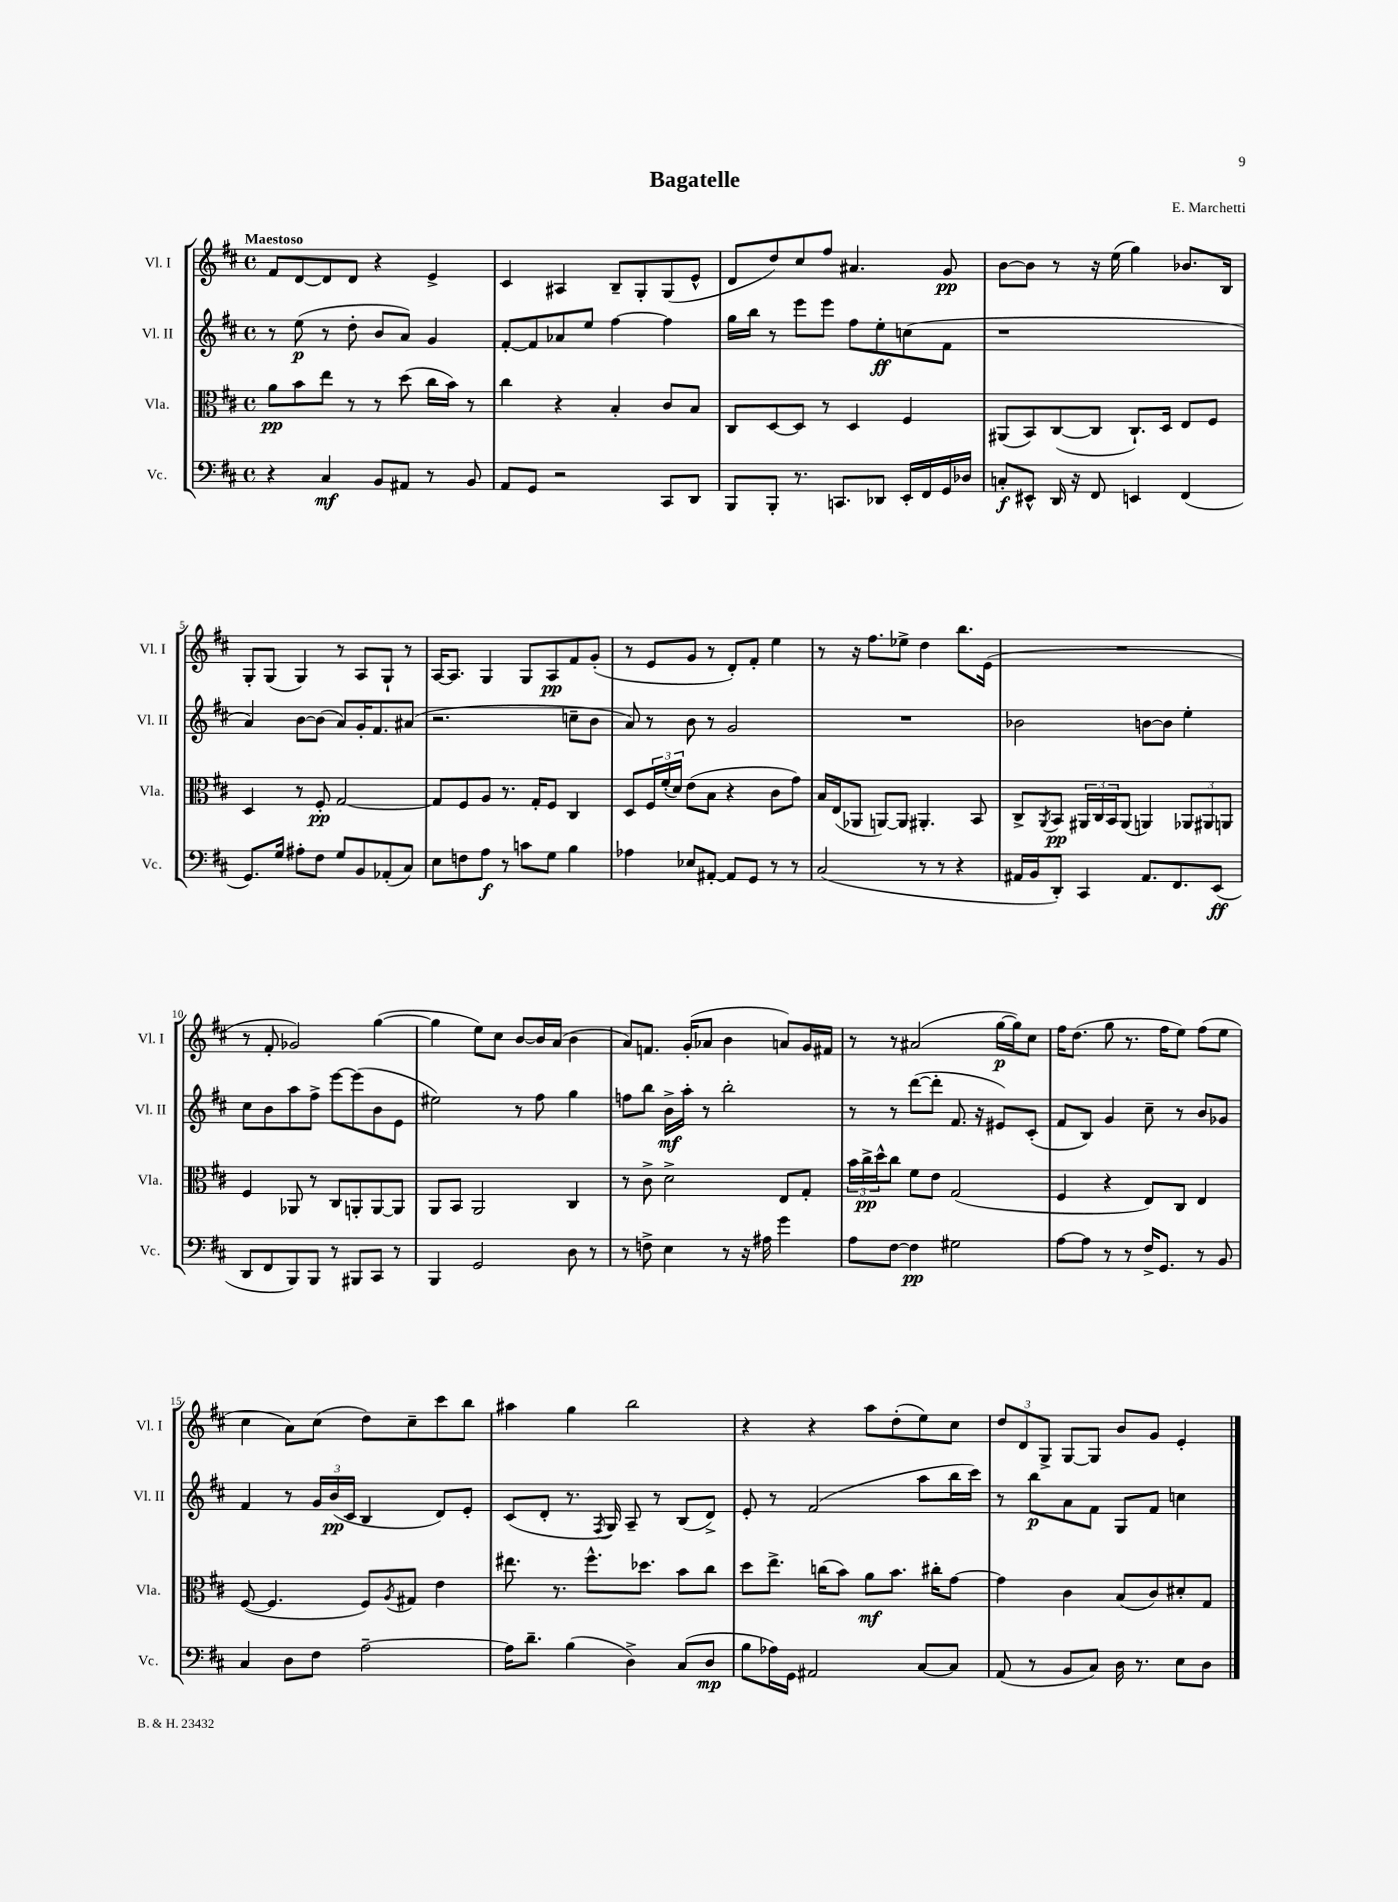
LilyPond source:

\header { title = "Bagatelle" composer = "E. Marchetti" }
<<
\new StaffGroup <<
\new Staff = "s0" \with { instrumentName = "Vl. I" shortInstrumentName = "Vl. I" } {
    \clef treble \key d \major \defaultTimeSignature \time 4/4 \tempo "Maestoso"
    fis'8 d'8~ d'8 d'8 r4 e'4-> |
    cis'4 ais4 b8-- g8-. g8( e'8-^ |
    d'8 d''8) cis''8 fis''8 ais'4. g'8\pp |
    b'8~ b'8 r8 r16 e''16( g''4) bes'8. b16 |
    g8-. g8( g4) r8 a8 g8-! r8 |
    a16~ a8. g4 g8 a8\pp fis'8 g'8-.( |
    r8 e'8 g'8 r8 d'8-.) fis'8-. e''4 |
    r8 r16 fis''8. ees''8-> d''4 b''8. e'16( |
    R1 |
    r8 fis'8-. ges'2) g''4~( |
    g''4 e''8) cis''8 b'8~ b'16 a'16( b'4 |
    a'8) f'8. g'16-.( aes'8 b'4 a'8) g'16 fis'16 |
    r8 r8 ais'2( g''16~\p g''16) cis''8 |
    fis''16 d''8.( g''8 r8. fis''16 e''8) fis''8( e''8 |
    cis''4 a'8) cis''8( d''8) cis''8-- cis'''8 b''8 |
    ais''4 g''4 b''2 |
    r4 r4 a''8 d''8-.( e''8) cis''8 |
    \tuplet 3/2 { d''8 d'8 g8-> } g8~ g8 b'8 g'8 e'4-. \bar "|." |
}
\new Staff = "s1" \with { instrumentName = "Vl. II" shortInstrumentName = "Vl. II" } {
    \clef treble \key d \major \defaultTimeSignature \time 4/4
    r8 e''8\p( r8 d''8-. b'8 a'8) g'4 |
    fis'8~-. fis'8 aes'8 e''8 fis''4~ fis''4 |
    g''16 b''16 r8 e'''8 e'''8 fis''8 e''8-.\ff c''8( fis'8 |
    r1 |
    a'4) b'8~ b'8( a'8) g'16-. fis'8. ais'8( |
    r2. c''8-- b'8 |
    a'8) r8 b'8 r8 g'2 |
    R1 |
    bes'2 b'8~ b'8 e''4-. |
    cis''8 b'8 a''8 fis''8-> e'''8~ e'''8( b'8 e'8 |
    eis''2) r8 fis''8 g''4 |
    f''8 b''8 b'16->\mf a''16-. r8 b''2-. |
    r8 r8 d'''8~( d'''8-. fis'8. r16 eis'8) cis'8-.( |
    fis'8 b8) g'4 cis''8-- r8 b'8 ges'8 |
    fis'4 r8 \tuplet 3/2 { g'16 b'16\pp( cis'16 } b4 d'8) e'8-. |
    cis'8( d'8-. r8. \acciaccatura { fis8 } g16) a8-- r8 b8( d'8->) |
    e'8-. r8 fis'2( a''8 b''16 cis'''16) |
    r8 b''8\p a'8 fis'8 g8 fis'8 c''4 \bar "|." |
}
\new Staff = "s2" \with { instrumentName = "Vla." shortInstrumentName = "Vla." } {
    \clef alto \key d \major \defaultTimeSignature \time 4/4
    a'8\pp b'8 e''8 r8 r8 d''8( cis''16 b'16) r8 |
    cis''4 r4 b4-. cis'8 b8 |
    cis8 d8~ d8 r8 d4 fis4 |
    ais,8( b,8) cis8~( cis8 cis8.-!) d16 e8 fis8 |
    d4 r8 fis8-.\pp g2~ |
    g8 fis8 a8 r8. g16-. fis8 cis4 |
    d8 \tuplet 3/2 { fis16 fis'16-.( d'16) } e'8( b8 r4 cis'8 g'8) |
    b16 e16( aes,8 a,8~) a,8 ais,4.-. b,8 |
    cis8-> \acciaccatura { a,8 } b,8\pp \tuplet 3/2 { ais,16 cis16 b,16 } ais,8( a,4) \tuplet 3/2 { aes,8 ais,8 a,8 } |
    fis4 aes,8 r8 cis8 a,8-. a,8~ a,8 |
    a,8 b,8 a,2 cis4 |
    r8 cis'8-> d'2-> e8 g8-. |
    \tuplet 3/2 { b'16 cis''16->\pp d''16-^ } cis''8 fis'8 e'8 g2( |
    fis4 r4 e8) cis8 e4 |
    fis8~( fis4. fis8) \acciaccatura { a8 } gis8 e'4 |
    eis''8. r8. fis''8.-^ des''8. b'8 cis''8 |
    d''8 e''8.-> c''16( b'8) a'8\mf b'8. cis''16-. g'8~ |
    g'4 cis'4 b8( cis'8) dis'8-. g8 \bar "|." |
}
\new Staff = "s3" \with { instrumentName = "Vc." shortInstrumentName = "Vc." } {
    \clef bass \key d \major \defaultTimeSignature \time 4/4
    r4 cis4\mf b,8 ais,8 r8 b,8 |
    a,8 g,8 r2 cis,8 d,8 |
    b,,8 b,,8-. r8. c,8. des,8 e,16-. fis,16 g,16 des16 |
    c8-.\f eis,8-^ d,16 r16 fis,8 e,4 fis,4( |
    g,8.) g16 ais8-. fis8 g8 b,8 aes,8-.( cis8) |
    e8 f8 a8\f r8 c'8 g8 b4 |
    aes4 ees8 ais,8~-. ais,8 g,8 r8 r8 |
    cis2( r8 r8 r4 |
    ais,16 b,16 d,8-.) cis,4 ais,8. fis,8. e,8\ff( |
    d,8 fis,8 b,,8) b,,8 r8 bis,,8 cis,8 r8 |
    b,,4 g,2 d8 r8 |
    r8 f8-> e4 r8 r16 ais16 g'4 |
    a8 fis8~ fis4\pp gis2 |
    a8~ a8 r8 r8 fis16-> g,8. r8 b,8 |
    cis4 d8 fis8 a2~-- |
    a16 d'8.-- b4( d4->) cis8( d8\mp |
    b8 aes16) g,16 ais,2 cis8~ cis8 |
    a,8( r8 b,8 cis8) d16 r8. e8 d8 \bar "|." |
}
>>
>>
